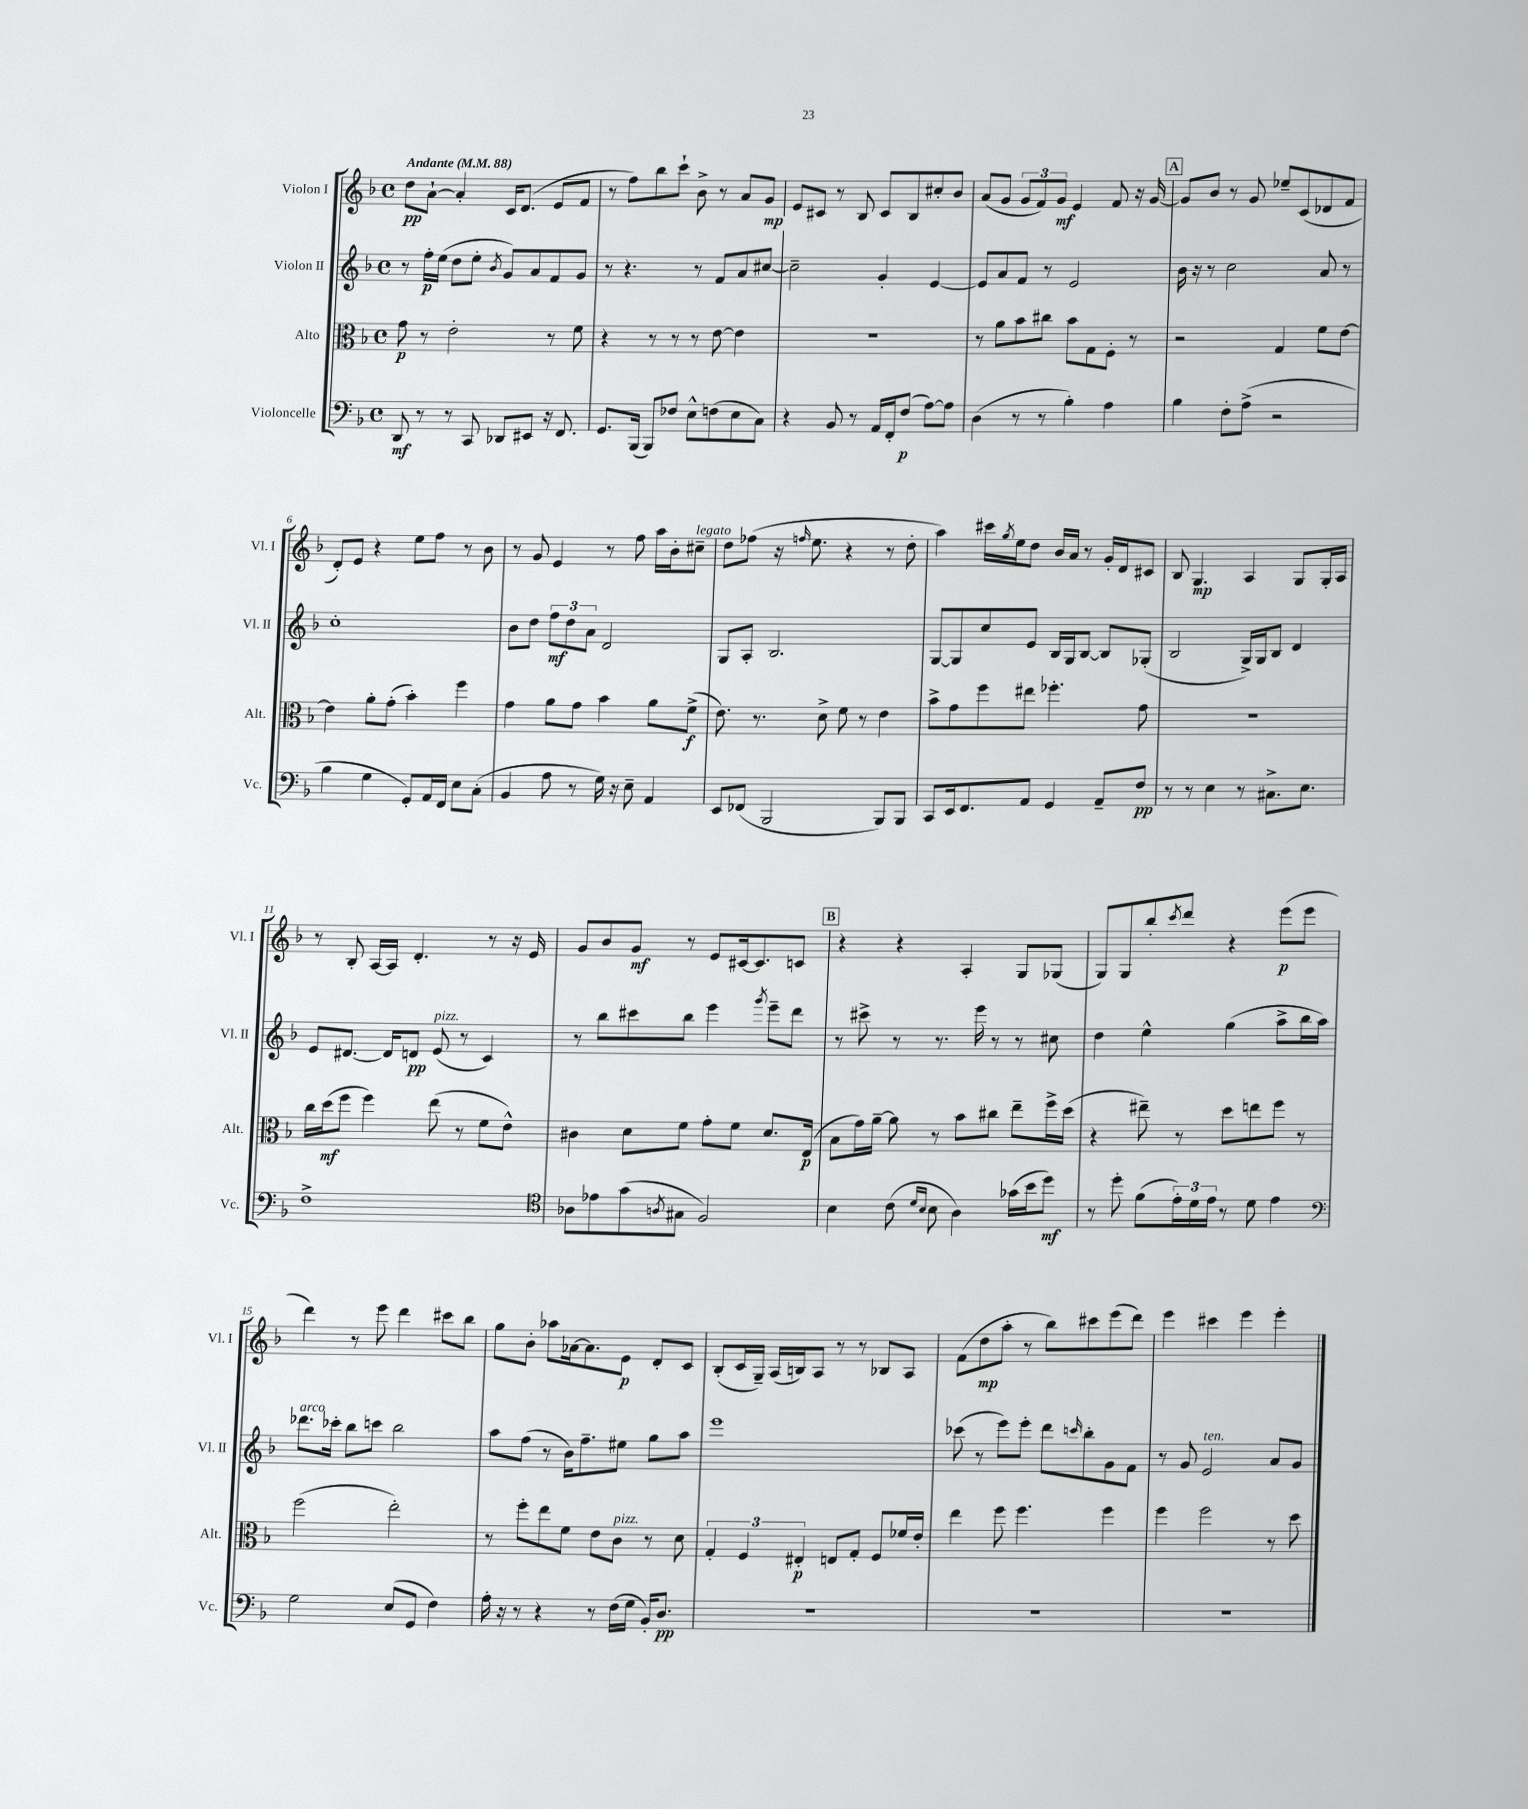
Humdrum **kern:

**kern	**kern	**kern	**kern
*staff4	*staff3	*staff2	*staff1
*clefF4	*clefC3	*clefG2	*clefG2
*k[b-]	*k[b-]	*k[b-]	*k[b-]
*M4/4	*M4/4	*M4/4	*M4/4
*met(c)	*met(c)	*met(c)	*met(c)
*MM88	*MM88	*MM88	*MM88
8DD/	8g\	8r	8dd\L
8r	8r	16ff'\LL	[8a`\J
.	.	(16ee\JJ	.
8r	2e'\	8dd\L	4a'/]
8CC/	.	8ee'\J	.
.	.	8qb-/	.
8DD-/L	.	8g/L)	16c/LK
.	.	.	(8.d/J
8EE#/J	.	8a/	.
16r	8r	8f/	8e/L
8.FF/	.	.	.
.	8f\	8g/J	8f/J
=	=	=	=
8.GG/L	4r	8r	8r
.	.	4.r	8ff\L)
(16BBB-/Jk	.	.	.
8BBB-/L)	8r	.	8bb-\
8F-/J	8r	.	8ccc`\J
8E^^\L	8r	8r	8b-^\
(8F\	[8e\	8f/L	8r
8E\	4e\]	8a/	8a/L
8C\J)	.	[8cc#/J	8g/J
=	=	=	=
4r	1r	2cc#~\]	8e/L
.	.	.	8c#/J
8BB-/	.	.	8r
8r	.	.	8B-/
16AA/LL	.	4g'/	8c#/L
16FF'/J	.	.	.
(8F/J	.	.	8B-/
[8A\L)	.	[4e/	8cc#'/
8A\]J	.	.	8b-/J
=	=	=	=
(4D\	8r	8e/]L	(8a/L
.	8a\L	8a/	8g/J
8r	8b-\	8f/J	12g/L
.	.	.	12f/)
8r	8cc#\J	8r	.
.	.	.	12g/J
4B-'\)	8b-\L	2e/	4e/
.	8G\	.	.
4A\	8F'\J	.	8f/
.	8r	.	16r
.	.	.	[16g/
=	=	=	=
4B-\	2r	16b-\	8g/]L
.	.	16r	.
.	.	8r	8b-/J
8F'\L	.	2cc\	8r
(8A^\J	.	.	8g/
2r	4G/	.	8ee-~/L
.	.	.	(8c/
.	8f\L	8a/	8d-/
.	[8e\J	8r	8f/J
=	=	=	=
4B-\	4e\]	1cc'	8d'/L)
.	.	.	8e/J
4G\	8a'\L	.	4r
.	(8g'\J	.	.
8GG'/L)	4b-'\)	.	8ee\L
16AA/L	.	.	8ff\J
16FF/JJ	.	.	.
8E\L	4ff\	.	8r
(8C'\J	.	.	8b-\
=	=	=	=
4BB-/	4g\	8b-\L	8r
.	.	8dd\J	8g/
8A\	8a\L	12ff\L	4e/
.	.	12dd\	.
8r	8g\J	.	.
.	.	12a\J	.
16G\)	4b-\	2d/	8r
16r	.	.	.
8E~\	.	.	8ff\
4AA/	8a\L	.	16aa\LL
.	.	.	16b-'\J
.	(8f^\J	.	8cc#~\J
=	=	=	=
8EE/L	8.e\)	8G/L	8dd\L
(8FF-/J	.	8A'/J	(8ff-\J
.	8.r	.	.
2BBB-/	.	2.B-/	16r
.	.	.	16qqff/
.	.	.	8.ee\
.	8d^\	.	.
.	8f\	.	4r
.	8r	.	.
8BBB-/L)	4e\	.	8r
8BBB-/J	.	.	8dd'\
=	=	=	=
8CC/L	8b-^\L	[8G/L	4aa\)
16EE/k	8g\	8G/]	.
8.FF/	.	.	.
.	8ff\	8cc/	16ccc#\LL
.	.	.	8qgg/
.	.	.	16ee\J
8AA/J	8ee#\J	8e/J	8dd\J
4GG/	4.ff-'\	16B-/LL	16b-/LL
.	.	16G/J	16a/JJ
.	.	[8B-/J	8r
8AA~/L	.	8B-/]L	16g'/LL
.	.	.	16d/J
8F/J	8g\	(8G-'/J	8c#/J
=	=	=	=
8r	1r	2B-/	8B-/
8r	.	.	4.G/
4E\	.	.	.
8r	.	16G^/LL)	4A/
.	.	16G/J	.
8.C#^\L	.	8B-/J	.
.	.	4d/	8G/L
8.E\J	.	.	.
.	.	.	16G'/L
.	.	.	16A/JJ
=	=	=	=
1F^	16cc\LL	8e/L	8r
.	(16dd\J	.	.
.	8ff\J	[8.d#/J	8B-'/
.	4ff\)	.	[16A/LL
.	.	16d#/]LK	16A/]JJ
.	.	8d/J	4.d'/
.	(8ee\	(8e/	.
.	8r	8r	.
.	8f\L	4c/)	8r
.	8e^^\J)	.	16r
.	.	.	16e/
=	=	=	=
*clefC4	*	*	*
8A-\L	4c#\	8r	8g/L
8e-\	.	8bb-\L	8b-/
(8g\	8d\L	8ccc#\	8g/J
8qA/	.	.	.
8G#\J	8f\J	8bb-\J	8r
2F/)	8g'\L	4eee\	8e/L
.	8f\J	.	[16c#/k
.	.	.	8.c#/]
.	.	8qggg/	.
.	8.d/L	8eee~\L	.
.	.	8ddd\J	8c/J
.	(16E/Jk	.	.
=	=	=	=
4B-\	8B-\L	8r	4r
.	16g\L)	8ccc#^\	.
.	[16a~\JJ	.	.
(8c\	8a\]	8r	4r
16qqd/LL	.	.	.
16qqB-/JJ	.	.	.
8B-\	8r	8.r	.
4A\)	8b-\L	.	4A'/
.	.	16eee\	.
.	8cc#\J	8r	.
(16g-\LL	8ee~\L	8r	8G/L
16b-\J	.	.	.
8dd\J)	16ff^\L	8cc#\	(8G-/J
.	(16dd\JJ	.	.
=	=	=	=
8r	4r	4dd\	8G/L)
8dd'\	.	.	8G/
(8f\L	8ee#~\)	4ee^^\	8bb-'/
.	.	.	8qccc/
24e'\L)	8r	.	8ddd/J
24d\	.	.	.
24e\JJ	.	.	.
8r	8dd\L	(4gg\	4r
8d\	8ee\	.	.
4e\	8ff\J	8aa^\L	(8eee\L
.	8r	16bb-\L	8eee\J
.	.	16aa\JJ)	.
=	=	=	=
*clefF4	*	*	*
2G\	(2ff\	8.ddd-\L	4ddd\)
.	.	16ccc-'\Jk	.
.	.	8bb-\L	8r
.	.	8ccc\J	8eee\
(8E/L	2ee'\)	2bb-\	4ddd\
8GG/J	.	.	.
4F\)	.	.	8ccc#\L
.	.	.	8bb-\J
=	=	=	=
16A'\	8r	8aa\L	8gg\L
16r	.	.	.
8r	8ff'\L	(8ff\J	8b-'\J
4r	8ee\	8r	8aa-\L
.	8f\J	16b-\LK)	[16a-\k
.	.	8.ff~\	8.a-\]
8r	8e\L	.	.
(16F\LL	8c\J	8ee#\J	8e\J
16G\JJ	.	.	.
16BB-'/LK)	8r	8gg\L	8d'/L
8.D/J	.	.	.
.	8d\	8aa\J	8c/J
=	=	=	=
1r	6G'/	1eee	(8B-'/L
.	.	.	16c/L
.	6F/	.	.
.	.	.	16G~/JJ)
.	.	.	(16A/LL
.	.	.	16B/J)
.	6E#'/	.	.
.	.	.	8A/J
.	8E/L	.	8r
.	8G'/J	.	8r
.	8F/L	.	8B-/L
.	16f-/L	.	8A/J
.	16e'/JJ	.	.
=	=	=	=
1r	4ee\	(8ccc-\	(8f\L
.	.	8r	8dd\
.	8ff\	8eee\L)	8aa'\J
.	4.ff\	8eee'\J	8r
.	.	8ddd\L	8bb-\L)
.	.	16qqccc/	.
.	.	8bb-'\	8ccc#\
.	4ff\	8g\	(8eee\
.	.	8f\J	8ddd\J)
=	=	=	=
1r	4ff\	8r	4eee\
.	.	8g/	.
.	2ff\	2e/	4ccc#\
.	.	.	4eee\
.	8r	8a/L	4eee'\
.	8dd\	8g/J	.
==	==	==	==
*-	*-	*-	*-
